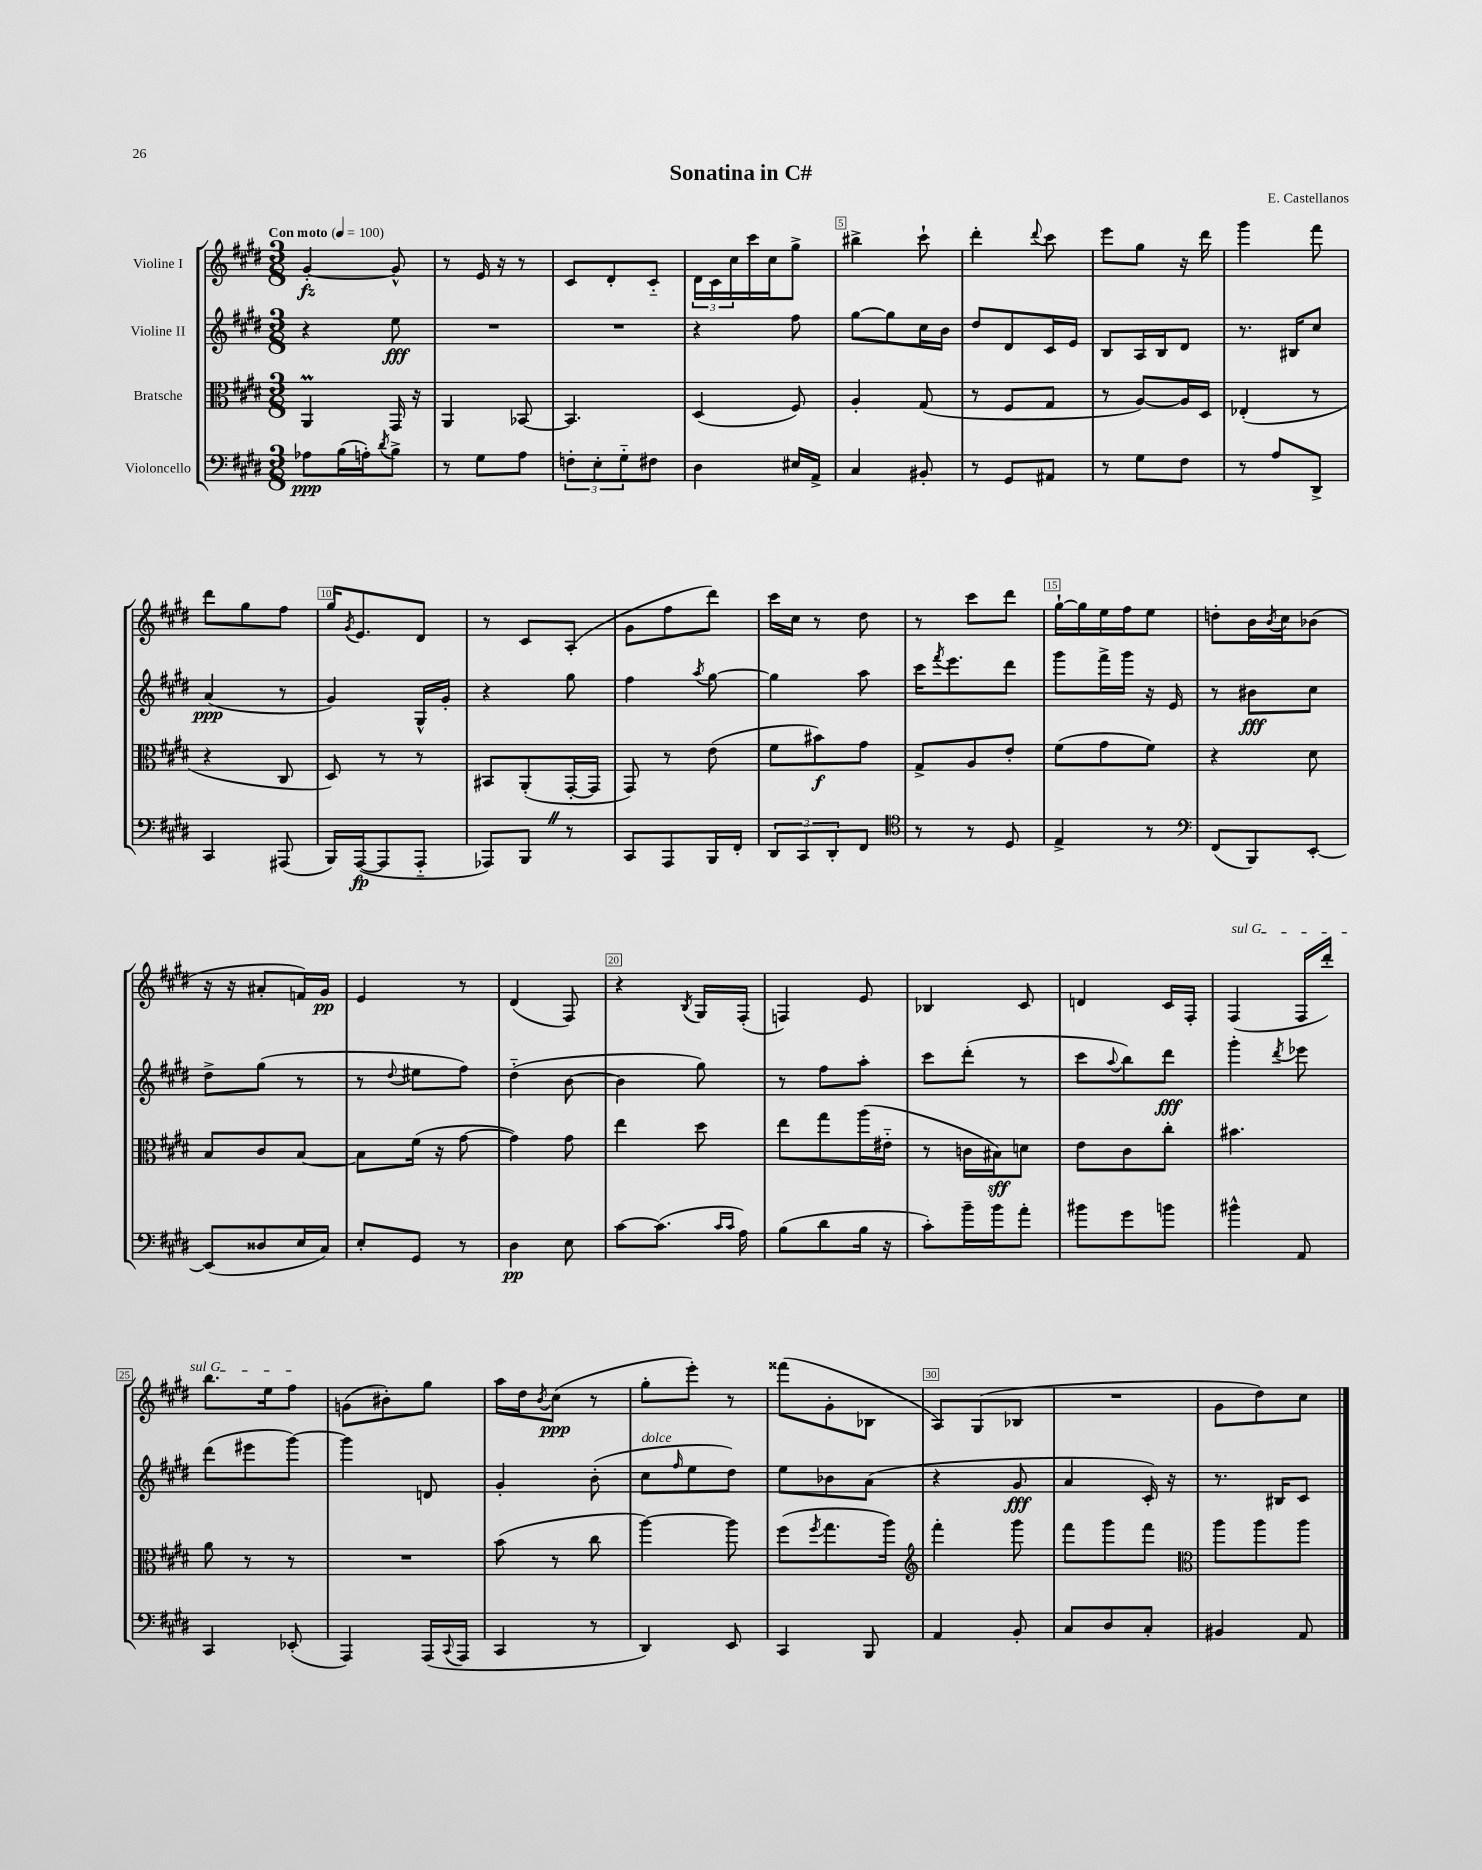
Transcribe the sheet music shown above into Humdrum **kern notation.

**kern	**kern	**kern	**kern
*staff4	*staff3	*staff2	*staff1
*clefF4	*clefC3	*clefG2	*clefG2
*k[f#c#g#d#]	*k[f#c#g#d#]	*k[f#c#g#d#]	*k[f#c#g#d#]
*M3/8	*M3/8	*M3/8	*M3/8
*MM100	*MM100	*MM100	*MM100
8A-	4AA	4r	[4g#'
(16B	.	.	.
16A')	.	.	.
8qd#	.	.	.
8B^	16GG#	8ee	8g#^^]
.	16r	.	.
=	=	=	=
8r	4AA	4.r	8r
8G#	.	.	16e
.	.	.	16r
8A	[8BB-	.	8r
=	=	=	=
12F'	4.BB-]	4.r	8c#
12E'	.	.	.
.	.	.	8d#'
12G#'~	.	.	.
8F#	.	.	8c#'~
=	=	=	=
4D#	(4D#	4r	24d#
.	.	.	24c#
.	.	.	24cc#
.	.	.	16ccc#
.	.	.	16cc#
16E#	8F#)	8ff#	8gg#^
16AA^	.	.	.
=	=	=	=
4C#	4A'	[8gg#	4bb#^
.	.	8gg#]	.
8BB#'	(8G#	16cc#	8ccc#`
.	.	16b	.
=	=	=	=
8r	8r	8dd#	4ddd#'
8GG#	8F#	8d#	.
.	.	.	8qqddd#
8AA#	8G#	16c#	8ccc#
.	.	16e	.
=	=	=	=
8r	8r	8B	8eee
8G#	[8A)	16A	8gg#
.	.	16B	.
8F#	16A]	8d#	16r
.	16D#	.	16ddd#
=	=	=	=
8r	(4E-'	8.r	4ggg#
8A	.	.	.
.	.	16B#	.
8DD#^	8r	8cc#	8fff#
=	=	=	=
4CC#	4r	(4a	8ddd#
.	.	.	8gg#
(8AAA#	8C#	8r	8ff#
=	=	=	=
16BBB)	8D#)	4g#)	16gg#
.	.	.	8qg#
([16AAA	.	.	8.e
8AAA]	8r	.	.
8AAA'~	8r	16G#^^	8d#
.	.	16g#'	.
=	=	=	=
8AAA-)	8BB#	4r	8r
8BBB	(8AA'	.	8c#
8r	[16GG#'	8gg#	(8A'
.	16GG#]	.	.
=	=	=	=
8CC#	8GG#)	4ff#	8g#
8AAA	8r	.	8ff#
.	.	8qaa	.
16BBB	(8e	[8gg#	8ddd#)
16FF#'	.	.	.
=	=	=	=
12DD#	8f#	4gg#]	16ccc#
.	.	.	16cc#
12CC#	.	.	.
.	8b#)	.	8r
12DD#'	.	.	.
8FF#	8g#	8aa	8dd#
=	=	=	=
*clefC4	*	*	*
8r	8G#^	16ccc#	8r
.	.	8qfff#	.
.	.	8.eee	.
8r	8A	.	8ccc#
8D#	8e'	8ddd#	8ddd#
=	=	=	=
4E^	(8f#	8ggg#	[16gg#`
.	.	.	16gg#]
.	8g#	16fff#^	16ee
.	.	16ggg#	16ff#
8r	8f#)	16r	8ee
.	.	16e	.
=	=	=	=
*clefF4	*	*	*
(8FF#	4r	8r	8dd'
8BBB)	.	8b#	16b
.	.	.	8qb
.	.	.	16cc#
[8EE'	8d#	8cc#	(8b-
=	=	=	=
(8EE]	8B	8dd#^	16r
.	.	.	16r
8D##	8c#	(8gg#	8a#'
16E	[8B	8r	16f)
16C#)	.	.	16g#
=	=	=	=
8E'	8B]	8r	4e
.	.	8qqdd#	.
8GG#	(16f#	8ee#	.
.	16r	.	.
8r	[8g#	8ff#)	8r
=	=	=	=
4D#	4g#])	(4dd#'~	(4d#
8E	8g#	[8b	8F#)
=	=	=	=
[8c#	4ee	4b]	4r
(8.c#]	.	.	.
.	.	.	8qB
.	8dd#	8gg#)	16G#
16qqc#	.	.	.
16qqc#	.	.	.
16A)	.	.	(16F#'
=	=	=	=
(8B	8ee	8r	4F)
8d#	8gg#	8ff#	.
16B	(16aa	8aa'	8e
16r	16e#'~	.	.
=	=	=	=
8c#')	8r	8ccc#	4B-
16b~	16c	(8ddd#'	.
16b	16B#)	.	.
8a'	8d	8r	8c#
=	=	=	=
8b#	8e	8ccc#	4d
.	.	8qqaa	.
8g#	8c#	8bb)	.
8b	8cc#'	8ddd#	16c#
.	.	.	16F#'
=	=	=	=
4b#^^	4.b#	4ggg#'	(4F#
.	.	8qddd#	.
8AA	.	8eee-	16F#
.	.	.	16ddd#')
=	=	=	=
4CC#	8a	(8ddd#	8.bb
.	8r	8eee#	.
.	.	.	16ee
(8EE-'	8r	[8ggg#)	8ff#
=	=	=	=
4AAA)	4.r	4ggg#]	(8g
.	.	.	8b#')
(16AAA	.	8d	8gg#
8qqCC#	.	.	.
16AAA	.	.	.
=	=	=	=
4CC#	(8b	4g#'	16aa
.	.	.	16dd#
.	.	.	8qb
.	8r	.	(8cc#
8r	8cc#	(8b'	8r
=	=	=	=
4DD#)	[4aa)	8cc#	8gg#'
.	.	16qqff#	.
.	.	8ee	8eee')
8EE	8aa]	8dd#)	8r
=	=	=	=
4CC#	(8ff#	8ee	(8fff##
.	8qff#	.	.
.	8.gg#	8b-	8g#'
8BBB	.	(8a	8B-
.	16aa)	.	.
=	=	=	=
*	*clefG2	*	*
4AA	4fff#'	4r	8A)
.	.	.	(8G#
8BB'	8ggg#	8g#	8B-
=	=	=	=
8C#	8fff#	4a	4.r
8D#	8ggg#	.	.
8C#'	8fff#	16c#')	.
.	.	16r	.
=	=	=	=
*	*clefC3	*	*
4BB#	8aa	8.r	8g#
.	8aa	.	8dd#)
.	.	16B#	.
8AA	8aa	8c#	8cc#
==	==	==	==
*-	*-	*-	*-
